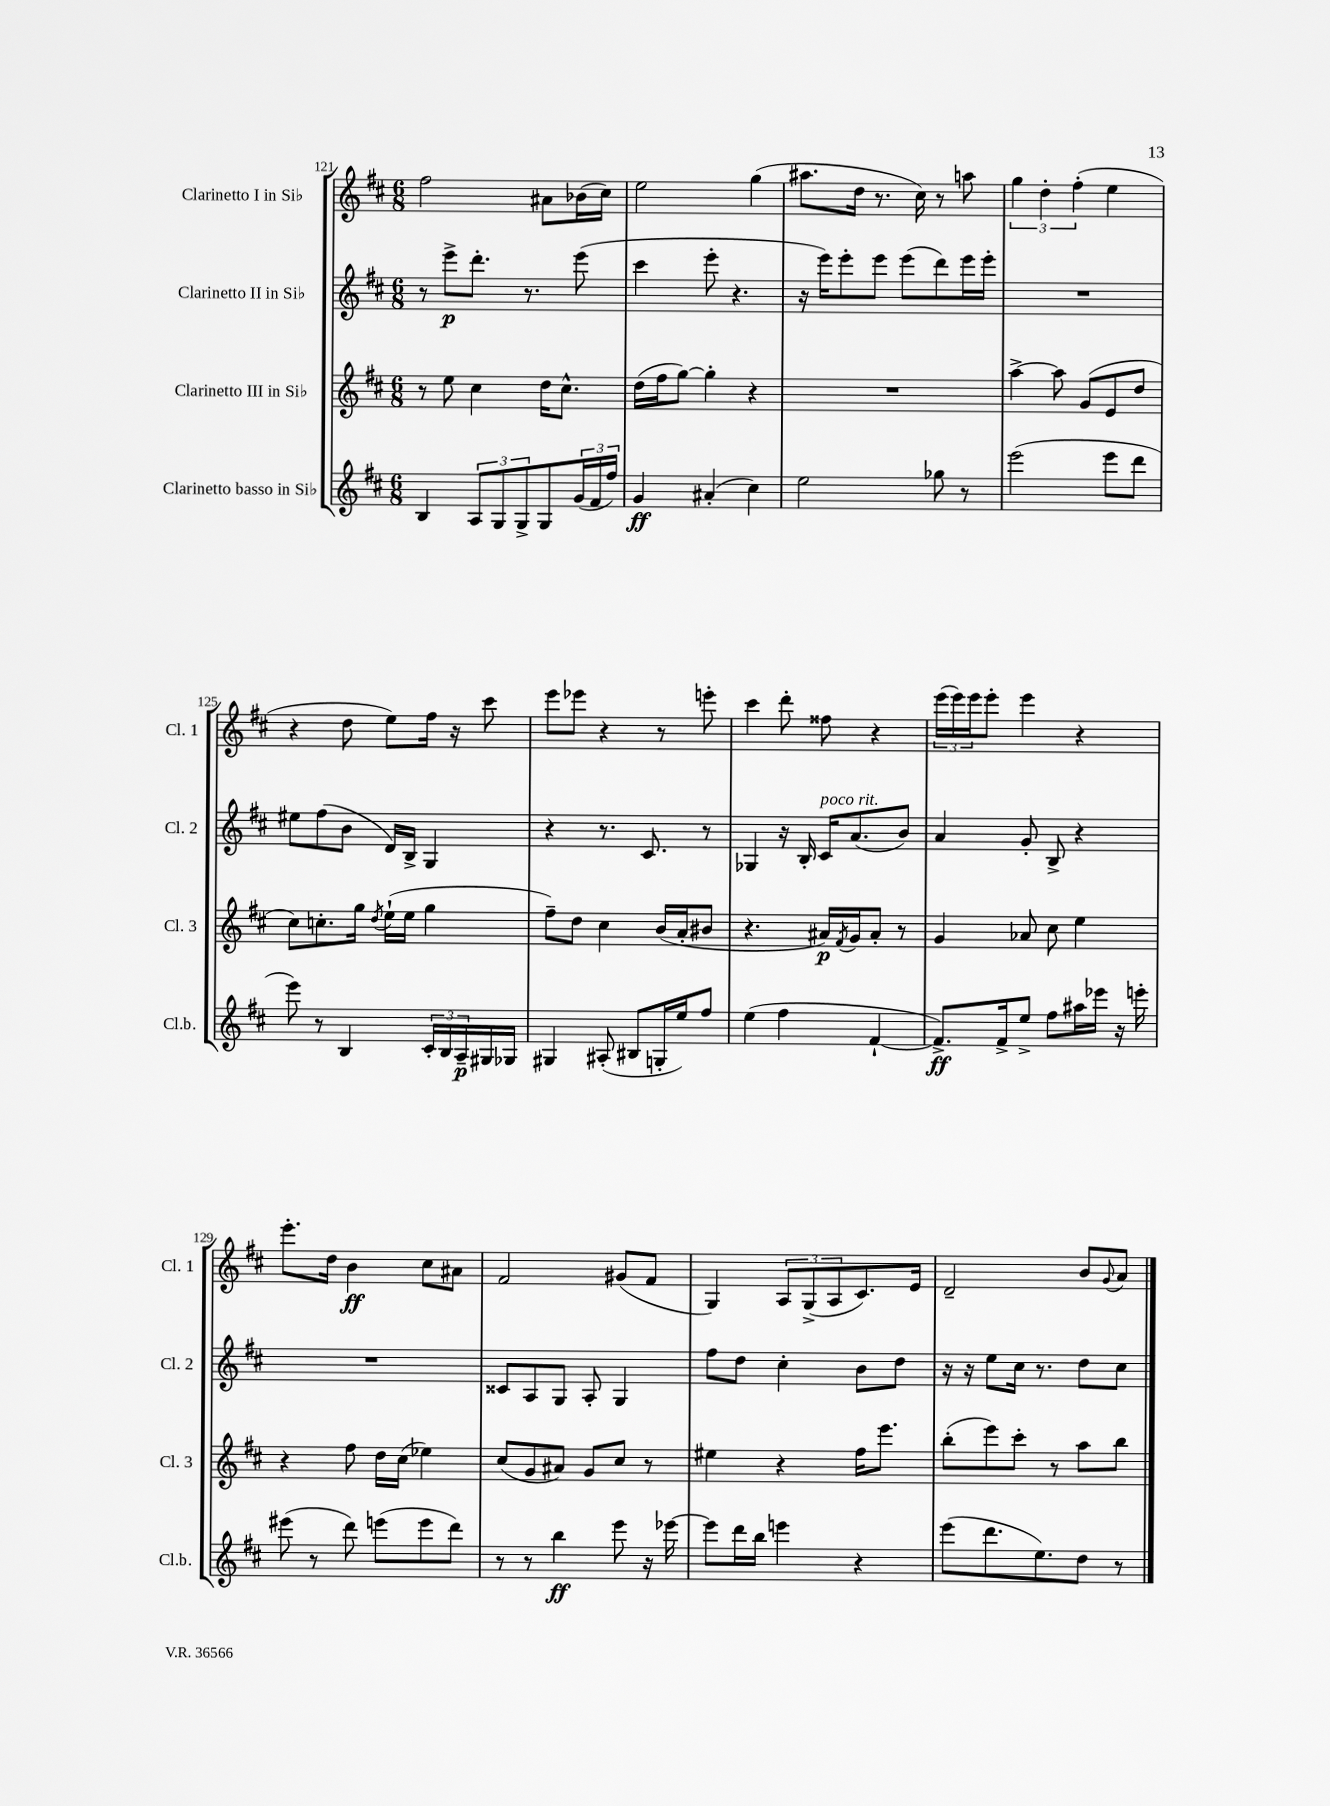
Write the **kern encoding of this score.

**kern	**dynam	**kern	**dynam	**kern	**dynam	**kern	**dynam
*part4	*part4	*part3	*part3	*part2	*part2	*part1	*part1
*staff4	*staff4	*staff3	*staff3	*staff2	*staff2	*staff1	*staff1
*I"Clarinetto basso in Si♭	*	*I"Clarinetto III in Si♭	*	*I"Clarinetto II in Si♭	*	*I"Clarinetto I in Si♭	*
*I'Cl.b.	*	*I'Cl. 3	*	*I'Cl. 2	*	*I'Cl. 1	*
*clefG2	*	*clefG2	*	*clefG2	*	*clefG2	*
*k[f#c#]	*	*k[f#c#]	*	*k[f#c#]	*	*k[f#c#]	*
*M6/8	*	*M6/8	*	*M6/8	*	*M6/8	*
=121	=121	=121	=121	=121	=121	=121	=121
4B/	.	8r	.	8r	.	2ff#\	.
.	.	8ee\	.	8eee^\L	p	.	.
12A/L	.	4cc#\	.	8.ddd'\J	.	.	.
12G/	.	.	.	.	.	.	.
12G^/	.	.	.	.	.	.	.
.	.	.	.	8.r	.	.	.
8G/	.	16dd\KL	.	.	.	8a#X\L	.
.	.	8.cc#^^\J	.	.	.	.	.
(24g/L	.	.	.	(8eee\	.	(16b-X\L	.
24f#/	.	.	.	.	.	.	.
.	.	.	.	.	.	16cc#\JJ)	.
24ff#/JJ)	.	.	.	.	.	.	.
=122	=122	=122	=122	=122	=122	=122	=122
4g/	ff	(16dd\LL	.	4ccc#\	.	2ee\	.
.	.	16ff#\J	.	.	.	.	.
.	.	[8gg\J)	.	.	.	.	.
(4a#X'/	.	4gg'\]	.	8eee'\	.	.	.
.	.	.	.	4.r	.	.	.
4cc#\)	.	4r	.	.	.	(4gg\	.
=123	=123	=123	=123	=123	=123	=123	=123
2ee\	.	2.r	.	16r	.	8.aa#X\L	.
.	.	.	.	16eee\KL)	.	.	.
.	.	.	.	8eee'\	.	.	.
.	.	.	.	.	.	16dd\Jk	.
.	.	.	.	8eee\J	.	8.r	.
.	.	.	.	(8eee\L	.	.	.
.	.	.	.	.	.	16cc#\)	.
8gg-X\	.	.	.	8ddd\)	.	8r	.
8r	.	.	.	16eee\L	.	8aan\	.
.	.	.	.	16eee'\JJ	.	.	.
=124	=124	=124	=124	=124	=124	=124	=124
(2eee\	.	[4aa^\	.	2.r	.	6gg\	.
.	.	.	.	.	.	6dd'\	.
.	.	8aa\]	.	.	.	.	.
.	.	.	.	.	.	(6ff#'\	.
.	.	(8g/L	.	.	.	.	.
8eee\L	.	8e/	.	.	.	4ee\	.
8ddd\J	.	8dd/J	.	.	.	.	.
!!LO:LB:g=z
=125	=125	=125	=125	=125	=125	=125	=125
8eee\)	.	8cc#\L)	.	8ee#X\L	.	4r	.
8r	.	8.ccn'\	.	(8ff#\	.	.	.
4B/	.	.	.	8b\J	.	8dd\	.
.	.	16gg\Jk	.	.	.	.	.
.	.	8qdd/	.	.	.	.	.
.	.	(16ee`\LL	.	16d/LL)	.	8ee\L)	.
.	.	16ee\JJ	.	16B^/JJ	.	.	.
24c#'/LL	.	4gg\	.	4G/	.	16ff#\Jk	.
24B/	.	.	.	.	.	.	.
.	.	.	.	.	.	16r	.
24A~/	p	.	.	.	.	.	.
16G#X/	.	.	.	.	.	8ccc#\	.
16G-X/JJ	.	.	.	.	.	.	.
=126	=126	=126	=126	=126	=126	=126	=126
4G#X/	.	8ff#~\L)	.	4r	.	8eee\L	.
.	.	8dd\J	.	.	.	8eee-X\J	.
(8A#X'/	.	4cc#\	.	8.r	.	4r	.
8B#X/L	.	.	.	.	.	.	.
.	.	.	.	8.c#/	.	.	.
16Gn'/L	.	(16b/LL	.	.	.	8r	.
16ee/J)	.	16a'/J	.	.	.	.	.
8ff#/J	.	8b#X/J	.	8r	.	8eeen'\	.
=127	=127	=127	=127	=127	=127	=127	=127
(4ee\	.	4.r	.	4G-X/	.	4ccc#\	.
4ff#\	.	.	.	16r	.	8ddd'\	.
.	.	.	.	16B'/	.	.	.
!	!	!	!	!LO:TX:a:i:t=poco rit.	!	!	!
.	.	16a#X/LL)	p	16c#/KL	.	8ff##X\	.
.	.	8qf#/	.	.	.	.	.
.	.	16g/J	.	(8.a/	.	.	.
[4f#`/	.	8a#'/J	.	.	.	4r	.
.	.	8r	.	8b/J)	.	.	.
=128	=128	=128	=128	=128	=128	=128	=128
8.f#^/L])	ff	4g/	.	4a/	.	(24eee\LL	.
.	.	.	.	.	.	24eee\)	.
.	.	.	.	.	.	24eee\J	.
.	.	.	.	.	.	8eee'\J	.
16f#^/k	.	.	.	.	.	.	.
8ee^/J	.	8a-X/	.	8g'/	.	4eee\	.
8ff#\L	.	8cc#\	.	8B^/	.	.	.
16aa#X\L	.	4ee\	.	4r	.	4r	.
16eee-X\JJ	.	.	.	.	.	.	.
16r	.	.	.	.	.	.	.
16eeen'\	.	.	.	.	.	.	.
!!LO:LB:g=z
=129	=129	=129	=129	=129	=129	=129	=129
(8eee#X\	.	4r	.	2.r	.	8.eee'\L	.
8r	.	.	.	.	.	.	.
.	.	.	.	.	.	16dd\Jk	.
8ddd\)	.	8ff#\	.	.	.	4b\	ff
(8eeen\L	.	16dd\LL	.	.	.	.	.
.	.	(16cc#\JJ	.	.	.	.	.
8eee\	.	4ee-X\)	.	.	.	8cc#\L	.
8ddd\J)	.	.	.	.	.	8a#X\J	.
=130	=130	=130	=130	=130	=130	=130	=130
8r	.	(8cc#/L	.	8c##X/L	.	2f#/	.
8r	.	8g/	.	8A/	.	.	.
4bb\	ff	8a#X/J)	.	8G/J	.	.	.
.	.	8g/L	.	8A'/	.	.	.
8eee\	.	8cc#/J	.	4G/	.	(8g#X/L	.
16r	.	8r	.	.	.	8f#/J	.
[16eee-X\	.	.	.	.	.	.	.
=131	=131	=131	=131	=131	=131	=131	=131
8eee-\L]	.	4ee#X\	.	8ff#\L	.	4G/)	.
16ddd\L	.	.	.	8dd\J	.	.	.
16bb\JJ	.	.	.	.	.	.	.
4eeen\	.	4r	.	4cc#'\	.	12A/L	.
.	.	.	.	.	.	(12G^/	.
.	.	.	.	.	.	12A/	.
4r	.	16ff#\KL	.	8b\L	.	8.c#/)	.
.	.	8.eee\J	.	.	.	.	.
.	.	.	.	8dd\J	.	.	.
.	.	.	.	.	.	16e/Jk	.
=132	=132	=132	=132	=132	=132	=132	=132
(8eee\L	.	(8bb'\L	.	16r	.	2d~/	.
.	.	.	.	16r	.	.	.
8.ddd\	.	8eee\)	.	8ee\L	.	.	.
.	.	8ccc#'\J	.	16cc#\Jk	.	.	.
8.ee\)	.	.	.	8.r	.	.	.
.	.	8r	.	.	.	.	.
8dd\J	.	8aa\L	.	8dd\L	.	8b/L	.
.	.	.	.	.	.	8qqg/	.
8r	.	8bb\J	.	8cc#\J	.	8a/J	.
==	==	==	==	==	==	==	==
*-	*-	*-	*-	*-	*-	*-	*-
